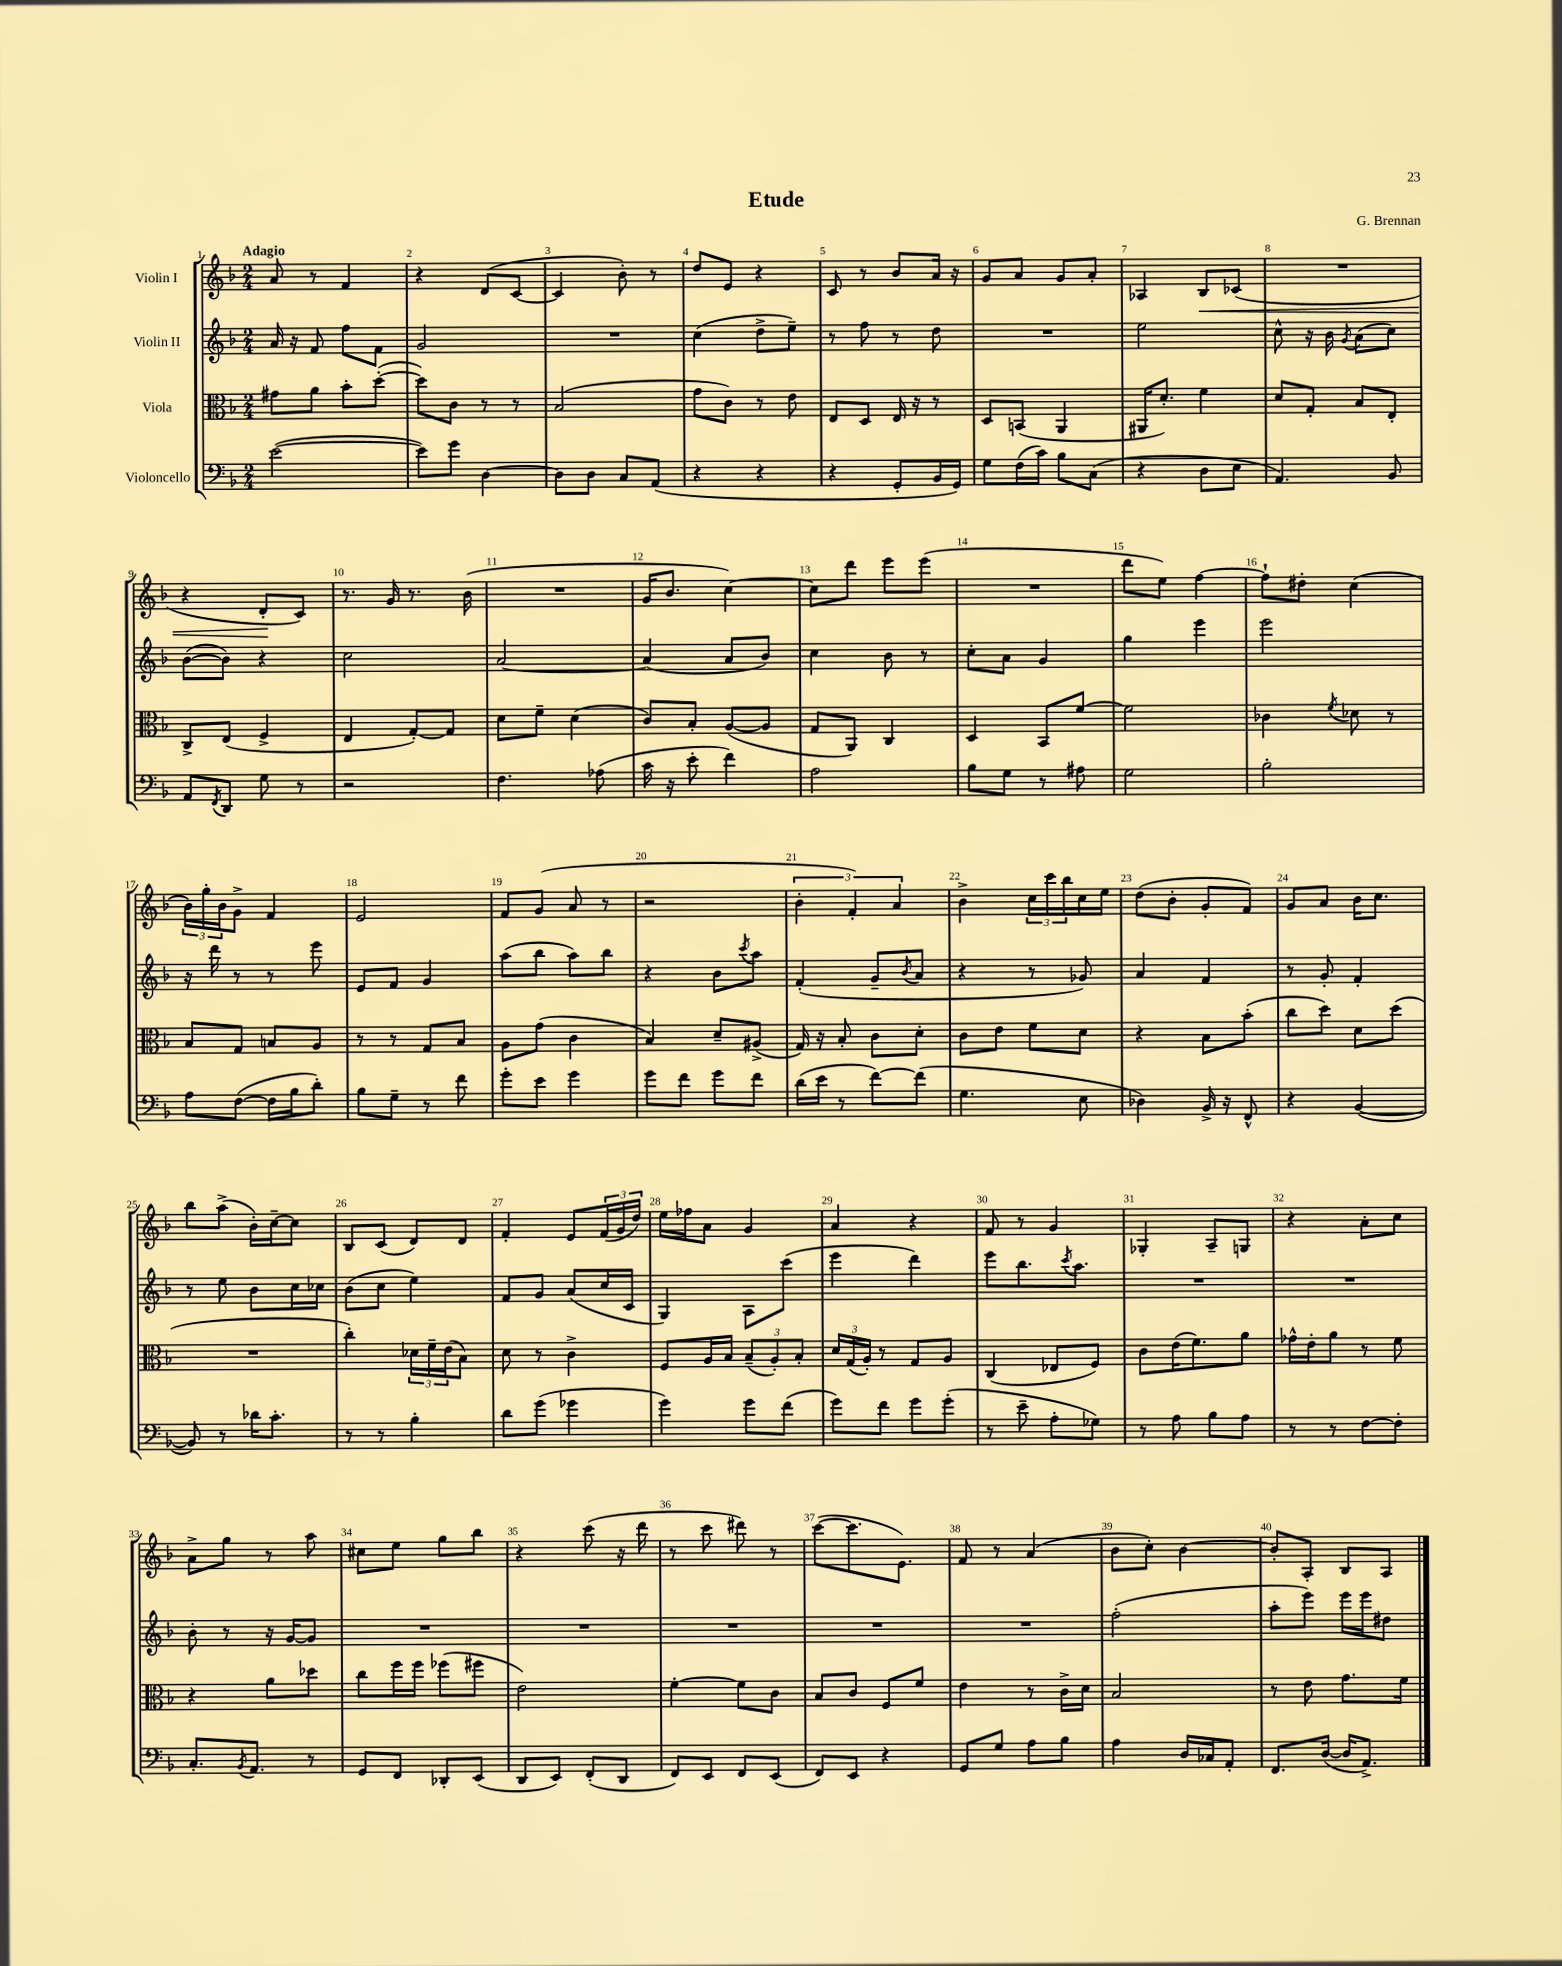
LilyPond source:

\header { title = "Etude" composer = "G. Brennan" }
<<
\new StaffGroup <<
\new Staff = "s0" \with { instrumentName = "Violin I" } {
    \clef treble \key f \major \numericTimeSignature \time 2/4 \tempo "Adagio"
    a'8 r8 f'4 |
    r4 d'8( c'8~ |
    c'4 bes'8-.) r8 |
    d''8 e'8 r4 |
    c'8 r8 bes'8 a'16 r16 |
    g'8 a'8 g'8 a'8-. |
    aes4 bes8\< ces'8( |
    R2 |
    r4 d'8-.\! c'8) |
    r8. g'16 r8. bes'16( |
    R2 |
    g'16 bes'8. c''4~) |
    c''8 d'''8 e'''8 e'''8( |
    R2 |
    d'''8 e''8) f''4~ |
    f''8-! dis''8-. c''4( |
    \tuplet 3/2 { bes'16) g''16-. bes'16 } g'8-> f'4 |
    e'2 |
    f'8 g'8( a'8 r8 |
    r2 |
    \tuplet 3/2 { bes'4-. f'4-.) a'4 } |
    bes'4-> \tuplet 3/2 { c''16 c'''16 bes''16 } c''16 e''16 |
    d''8( bes'8-. g'8-. f'8) |
    g'8 a'8 bes'16 c''8. |
    bes''8 a''8->( bes'16-.) c''16~-- c''8 |
    bes8 c'8( d'8) d'8 |
    f'4-. e'8 \tuplet 3/2 { f'16( g'16 d''16) } |
    e''16 fes''16 a'8 g'4 |
    a'4 r4 |
    f'8 r8 g'4 |
    ges4-. a8-- g8 |
    r4 a'8-. c''8 |
    a'8-> g''8 r8 a''8 |
    cis''8 e''8 g''8 bes''8 |
    r4 c'''8( r16 d'''16 |
    r8 c'''8 dis'''8) r8 |
    c'''8~( c'''8. e'8.) |
    f'8 r8 a'4( |
    bes'8 c''8-.) bes'4~ |
    bes'8-. a8-. bes8 a8 \bar "|." |
}
\new Staff = "s1" \with { instrumentName = "Violin II" } {
    \clef treble \key f \major \numericTimeSignature \time 2/4
    a'16 r16 f'8 f''8 f'8 |
    g'2 |
    R2 |
    c''4( d''8-> e''8--) |
    r8 f''8 r8 d''8 |
    R2 |
    e''2 |
    c''8-^ r16 bes'16 \acciaccatura { g'8 } a'8( c''8) |
    bes'8~( bes'8) r4 |
    c''2 |
    a'2~ |
    a'4( a'8 bes'8) |
    c''4 bes'8 r8 |
    c''8-. a'8 g'4 |
    g''4 e'''4 |
    e'''2 |
    r16 d'''16 r8 r8 e'''8 |
    e'8 f'8 g'4 |
    a''8( bes''8 a''8) bes''8 |
    r4 bes'8 \acciaccatura { c'''8 } a''8 |
    f'4-.( g'8-- \acciaccatura { bes'8 } a'8 |
    r4 r8 ges'8) |
    a'4 f'4 |
    r8 g'8-. f'4-. |
    r8 e''8 bes'8 c''16 ces''16 |
    bes'8( c''8 e''4) |
    f'8 g'8 a'8( c''16 c'16 |
    g4) a8 c'''8( |
    e'''4 d'''4) |
    e'''8 bes''8. \acciaccatura { c'''8 } a''8. |
    R2 |
    R2 |
    bes'8-. r8 r16 g'16~ g'8 |
    R2 |
    R2 |
    R2 |
    R2 |
    R2 |
    f''2-.( |
    a''8-. e'''8) e'''16 e'''16 dis''8 \bar "|." |
}
\new Staff = "s2" \with { instrumentName = "Viola" } {
    \clef alto \key f \major \numericTimeSignature \time 2/4
    gis'8 a'8 bes'8-. d''8~-.( |
    d''8) c'8 r8 r8 |
    bes2( |
    g'8 c'8) r8 e'8 |
    e8 d8 e16 r16 r8 |
    d8 b,8( a,4 |
    ais,16 d'8.-.) f'4 |
    d'8 g8-. bes8 e8-. |
    c8-> e8( f4-> |
    e4 g8~-.) g8 |
    d'8 f'8-- d'4( |
    c'8) bes8-. a8~( a8 |
    g8 a,8) c4 |
    d4 bes,8 f'8~ |
    f'2 |
    ces'4 \acciaccatura { f'8 } des'8 r8 |
    bes8 g8 b8 a8 |
    r8 r8 g8 bes8 |
    a8 g'8( c'4 |
    bes4) d'8-- ais8->( |
    g16) r16 bes8-. c'8 d'8-. |
    c'8 e'8 f'8 d'8 |
    r4 bes8 bes'8-.( |
    c''8 d''8) d'8 d''8( |
    R2 |
    c''4-.) \tuplet 3/2 { des'16 f'16-- e'16( } bes8) |
    d'8 r8 c'4-> |
    f8 a16 bes16 \tuplet 3/2 { bes8--( a8-.) bes8-. } |
    \tuplet 3/2 { d'16 g16( a16-.) } r8 g8 a8 |
    c4( ees8 f8) |
    c'8 e'16( f'8.) a'8 |
    ges'16-^ e'16-. a'8 r8 f'8 |
    r4 a'8 des''8 |
    c''8 f''16 f''16 fes''8( fis''8 |
    e'2) |
    f'4~-. f'8 c'8 |
    bes8 c'8 f8 f'8 |
    e'4 r8 c'16-> d'16 |
    bes2 |
    r8 e'8 g'8. f'16 \bar "|." |
}
\new Staff = "s3" \with { instrumentName = "Violoncello" } {
    \clef bass \key f \major \numericTimeSignature \time 2/4
    e'2~( |
    e'8) g'8 d4~ |
    d8 d8 c8 a,8( |
    r4 r4 |
    r4 g,8-. bes,16 g,16) |
    g8 f16( c'16) bes8 c8( |
    r4 d8 e8 |
    a,4.) bes,8 |
    a,8 \acciaccatura { f,8 } d,8 g8 r8 |
    r2 |
    f4. aes8( |
    c'16 r16 e'8-. f'4) |
    a2 |
    bes8 g8 r8 ais8 |
    g2 |
    bes2-. |
    a8 f8~( f16 bes16 d'8-.) |
    bes8 g8-- r8 f'8 |
    g'8-. e'8 g'4 |
    g'8 f'8 g'8 f'8 |
    d'16( e'16 r8 f'8~) f'8( |
    g4. e8 |
    des4) bes,16-> r16 f,8-^ |
    r4 bes,4~( |
    bes,8) r8 des'16 c'8.-. |
    r8 r8 bes4-. |
    d'8 g'8( ges'4 |
    g'4) g'8 f'8( |
    g'8) f'8 g'8 g'8-.( |
    r8 e'8-- a8-. ges8) |
    r8 a8 bes8 a8 |
    r8 r8 f8~ f8-. |
    c8.-. \acciaccatura { bes,8 } a,8. r8 |
    g,8 f,8 des,8-. e,8( |
    d,8 e,8) f,8-.( d,8 |
    f,8) e,8 f,8 e,8( |
    f,8) e,8 r4 |
    g,8 g8 a8 bes8 |
    a4 d16 ces16 a,8-. |
    f,8. d16~( d16 a,8.->) \bar "|." |
}
>>
>>
\layout { \context { \Score \override BarNumber.break-visibility = ##(#f #t #t) barNumberVisibility = #all-bar-numbers-visible } }
